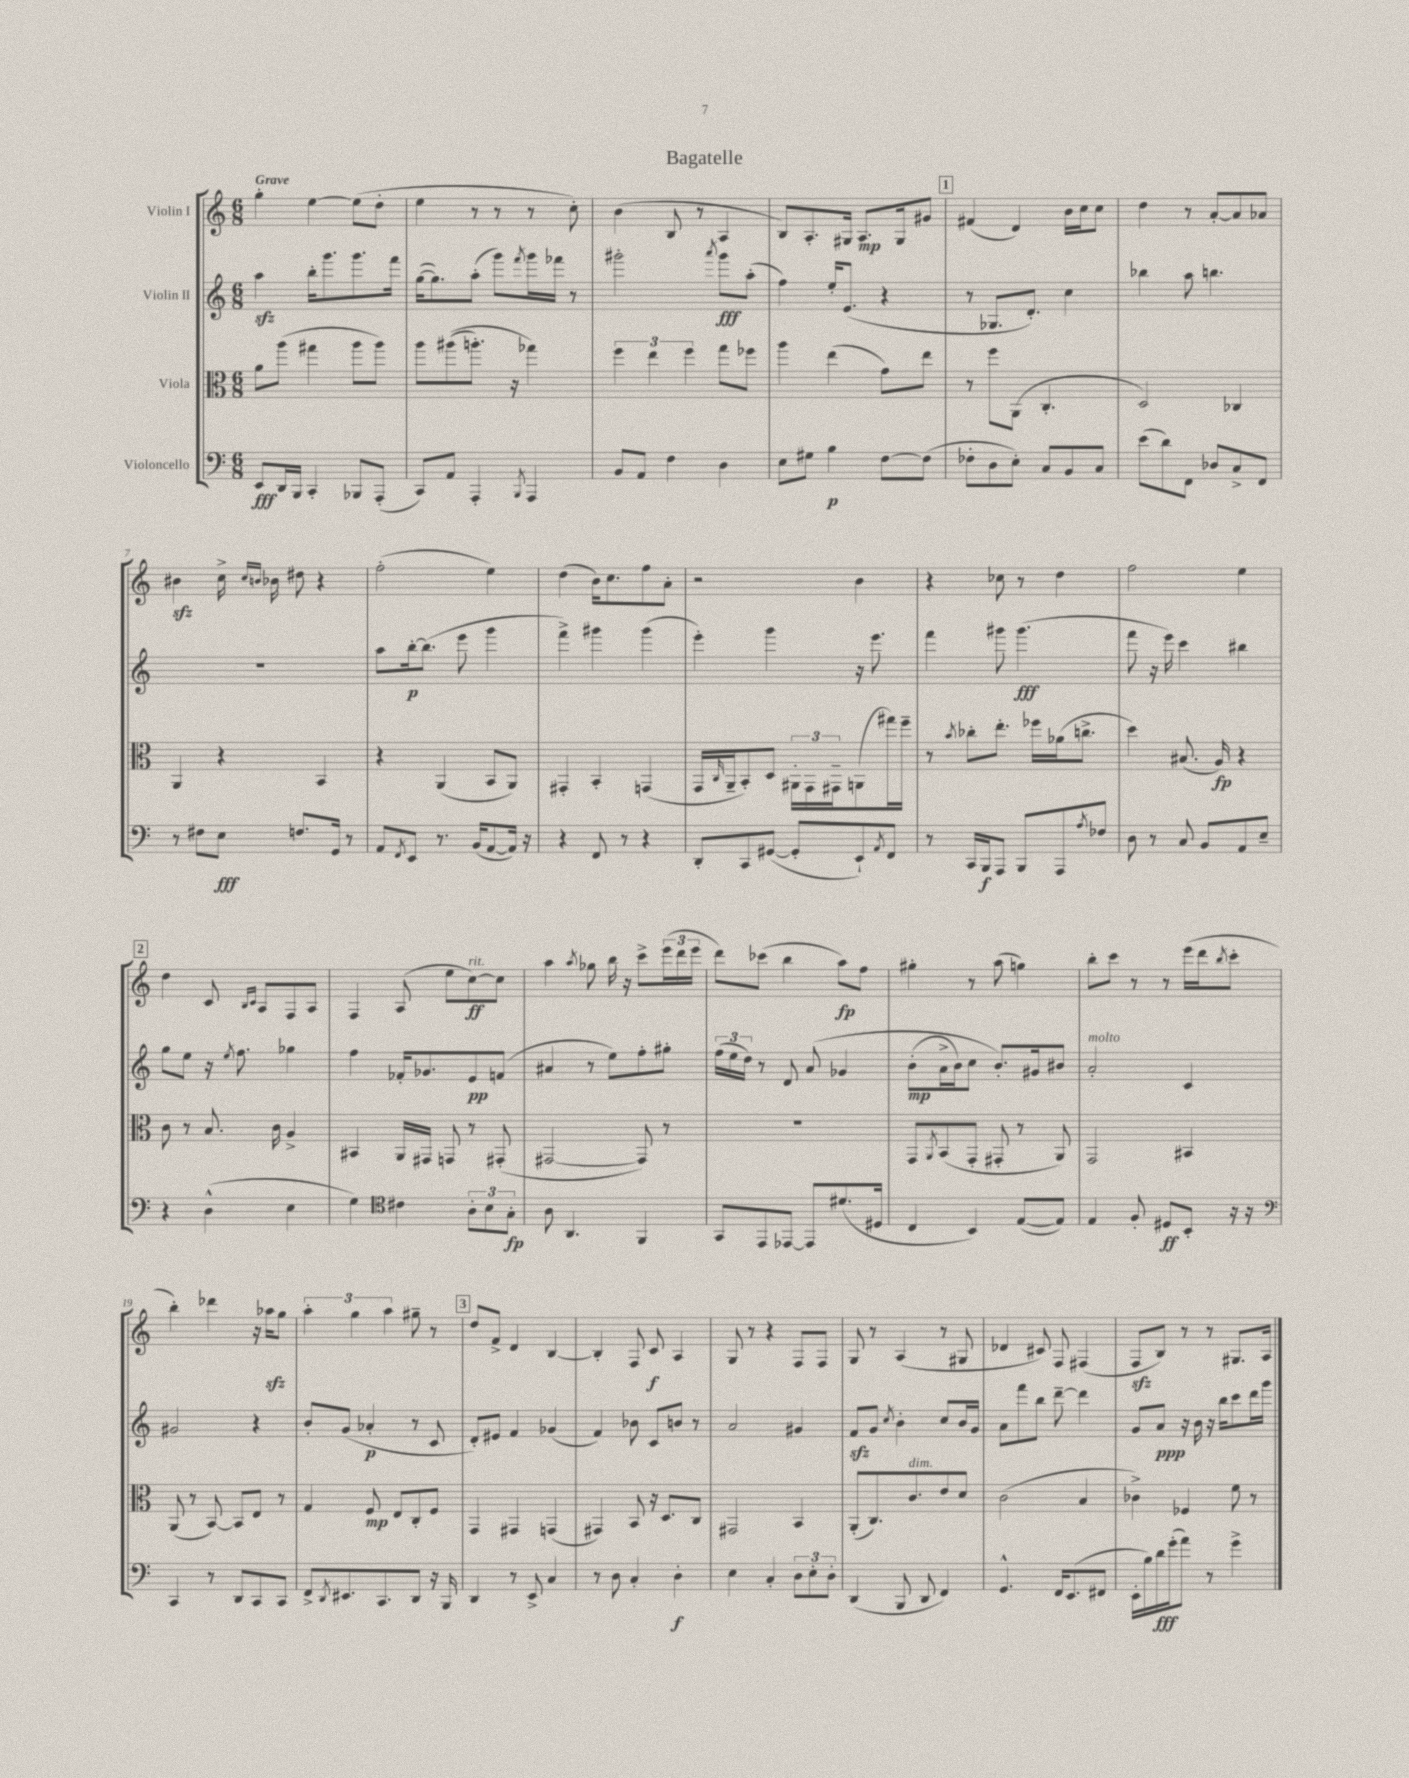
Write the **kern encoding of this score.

**kern	**kern	**kern	**kern
*staff4	*staff3	*staff2	*staff1
*clefF4	*clefC3	*clefG2	*clefG2
*k[]	*k[]	*k[]	*k[]
*M6/8	*M6/8	*M6/8	*M6/8
8EE/L	8a\L	4aa\	4gg'\
16DD/L	(8aa\J	.	.
16BBB/JJ	.	.	.
4CC'/	4gg#\	16bb'\LK	[4ee\
.	.	8.ggg\	.
8BBB-/L	8aa\L	8.ggg\	(8ee\]L
(8AAA'/J	8aa\J)	.	8dd'\J
.	.	16fff\Jk	.
=	=	=	=
8CC/L)	8aa\L	([16gg\LK	4ee\
.	.	8.gg\])	.
8AA/J	&((8aa#\	.	.
4AAA'/	8.aa'\J)	(8aa'\J	8r
.	.	8ggg\L)	8r
.	16r	.	.
8qBBB/	.	8qfff/	.
4AAA/	4gg-\&)	16ggg\L	8r
.	.	16fff-\JJ	.
.	.	8r	8cc'\)
=	=	=	=
8BB/L	6ff\	2ggg#'\	(4b\
8AA/J	.	.	.
.	6ee\	.	.
4F\	.	.	8B/
.	6ff\	.	.
.	.	.	8r
.	.	8qaaa/	.
4D\	8gg\L	8ggg#\L	4A/
.	8ff-\J	(8aa'\J	.
=	=	=	=
8E\L	4aa\	4ff\)	8B/L)
8G#\J	.	.	8.A'/
4B\	(4ee\	16ee'/LK	.
.	.	(8.e/J	16G#/Jk
.	.	.	8.A/L
[8F\L	8g\L)	4r	.
.	.	.	16G#/k
(8F\]J	8ee\J	.	8g#/J
=	=	=	=
8F-'\L	8r	8r	(4f#/
8D\	8ff\L	8.G-/L	.
8E'\J)	(8AA\J	.	4d/)
.	.	8.d'/J)	.
8C/L	4.C'/	.	.
8BB/	.	4cc\	16b\LL
.	.	.	16cc\J
8C/J	.	.	8cc\J
=	=	=	=
(8e\L	2D/)	4bb-\	4dd\
8d\)	.	.	.
8FF\J	.	8aa\	8r
8D-/L	.	4.bb\	[8a'/L
8C^/	4C-/	.	8a/]
8FF/J	.	.	8a-/J
=	=	=	=
8r	4AA/	2.r	4b#\
8F#\L	.	.	.
8E\J	4r	.	16cc^\
.	.	.	16qqcc/LL
.	.	.	16qqb/JJ
.	.	.	16b-\
8.F/L	.	.	8dd#\
.	4BB/	.	4r
16GG/Jk	.	.	.
8r	.	.	.
=	=	=	=
8AA/L	4r	8aa\L	(2ff'\
8qFF/	.	.	.
8EE/J	.	[16bb'\k	.
.	.	(8.bb\]J	.
8.r	(4AA/	.	.
.	.	8eee\	.
(16BB/LK	.	.	.
[8AA/	8BB/L	4ggg\	4ee\)
16AA/]Jk)	8AA/J)	.	.
16r	.	.	.
=	=	=	=
4r	4GG#'/	4fff^\)	(4dd\
8FF/	4BB'/	4ggg#\	16b\LK)
.	.	.	8.cc\
8r	.	.	.
4r	(4GG/	(4ggg#\	8ff\
.	.	.	8a'\J
=	=	=	=
8DD'/L	16GG/LL	4eee'\)	2r
.	16qqC/	.	.
.	16AA~/J	.	.
8CC/	8BB'/)	.	.
([8GG#/J	8D/J	4ggg\	.
8GG#'/]L	24AA#'\LL	.	.
.	24GG\	.	.
.	24GG#~\J	.	.
8EE`/)	(8AA\	16r	4b\
.	.	8.eee\	.
8qAA/	.	.	.
8FF/J	16gg#\L)	.	.
.	16ff~\JJ	.	.
=	=	=	=
8r	8r	4fff\	4r
.	8qb/	.	.
16CC/LL	8cc-'\L	.	.
16BBB/J	.	.	.
8AAA/J	8.ee'\J	8ggg#\	8cc-\
8BBB/L	.	(4.ggg#\	8r
.	16ff-\LL	.	.
8AAA/	(16a-\J	.	4dd\
.	8.cc^\J	.	.
8qA/	.	.	.
8F-/J	.	.	.
=	=	=	=
8D\	4dd\)	8fff\	2ff\
8r	.	16r	.
.	.	16eee\)	.
8C/	(8.B#/	4ccc\	.
8BB/L	.	.	.
.	16A/)	.	.
8AA/	4r	4bb#\	4ee\
8E~/J	.	.	.
=	=	=	=
4r	8c\	8gg\L	4dd\
.	8r	8ee\J	.
(4D^^\	8.B/	16r	8c/
.	.	8qee/	.
.	.	8.ff\	.
.	.	.	16qqB/LL
.	.	.	16qqc/JJ
.	.	.	8A/L
.	16c\	.	.
4E\	4A^/	4gg-\	8F/
.	.	.	8A/J
=	=	=	=
4G\)	4BB#/	4ff\	4F/
*clefC4	*	*	*
4c#\	16AA/LL	16f-'/LK	(8A/
.	16GG#/JJ	8.g-/	.
.	8GG/	.	8ee\L
12A'\L	8r	8e/	[8cc\)
12B\	.	.	.
.	(8GG#'/	(8f/J	8cc\]J
12G'\J	.	.	.
=	=	=	=
8A\	[2GG#/	4a#/	4aa\
4.AA/	.	.	.
.	.	.	8qaa/
.	.	8r	8gg-\
.	.	8ee\L)	16bb\
.	.	.	16r
4FF/	8GG#/])	8ff'\	8ccc^\L
.	8r	8gg#'\J	(24eee\L
.	.	.	24ddd\
.	.	.	24eee\JJ
=	=	=	=
8GG/L	2.r	(24ff\LL	8ddd\L)
.	.	24ee\	.
.	.	24dd\JJ)	.
8EE/	.	8r	(8ccc-\J
[8EE-/J	.	8d/	4bb\
8EE-/]L	.	&(8a/	.
(8.d#/	.	4g-/	8aa\L)
.	.	.	8ff\J
16D#/Jk	.	.	.
=	=	=	=
4C/	8GG/L	(8b'\L	4gg#'\
.	8qAA/	.	.
.	(8BB/	16a^\L	.
.	.	16b\J)	.
4BB/)	8GG'/J	8cc\J	8r
.	8GG#'/	8.b'/L&)	(8aa\
([8E/L	8r	.	4gg\)
.	.	16g#/k	.
8E/]J)	8AA/)	8b#/J	.
=	=	=	=
4E/	2GG/	2a'/	8bb'\L
.	.	.	8ccc\J
8F'/	.	.	8r
8D#/L	.	.	8r
8BB'/J	4BB#/	4c/	(16eee\LL
.	.	.	16ddd\J
.	.	.	8qbb/
16r	.	.	8ccc'\J
16r	.	.	.
=	=	=	=
*clefF4	*	*	*
4CC/	(8AA/	2g#/	4bb'\)
.	8r	.	.
8r	[8BB/)	.	4ddd-\
8DD/L	8BB/]L	.	.
8CC/	8E/J	4r	16r
.	.	.	16aa-\LK
8CC/J	8r	.	8gg\J
=	=	=	=
8FF^/L	4G/	8b'/L	6aa'\
8qDD/	.	.	.
8.EE#/	.	(8g/J	.
.	.	.	6gg\
.	8F/	4a-'/	.
8.CC/	.	.	.
.	.	.	6aa\
.	8E/L	.	.
8DD/J	8C'/	8r	8gg#~\
16r	8F/J	8c/	8r
16BBB/	.	.	.
=	=	=	=
4DD/	4GG/	8d'/L)	8dd/L
.	.	8e#/J	8f^/J
8r	4GG#/	4f/	4d/
8EE^/	.	.	.
4C/	(4GG/	(4g-/	[4B/
=	=	=	=
8r	4GG#/)	4f/)	4B'/]
8D\	.	.	.
4C'/	8BB/	8b-\	8F/
.	16r	8c/L	8c/
.	8.D/L	.	.
4D'\	.	8b/J	4A/
.	8C/J	8r	.
=	=	=	=
4E\	2GG#/	2a/	8G/
.	.	.	8r
4C'/	.	.	4r
12D\L	4BB/	4g#/	8F/L
12E'\	.	.	.
.	.	.	8F/J
12D'\J	.	.	.
=	=	=	=
(4DD/	(8AA'/L	8f/L	8G/
.	8.C/)	8g/J	8r
.	.	8qcc/	.
8BBB/	.	4b'\	(4A/
.	8.c/	.	.
8DD/	.	.	.
4FF/)	8e/	8cc/L	8r
.	8d/J	16b/L	8G#/
.	.	16g/JJ	.
=	=	=	=
4.GG^^/	(2c\	8a\L	4d-/
.	.	8fff\	.
.	.	8bb\J	8c#/)
16FF/LK	.	[8ddd~\	8F/
(8.EE/	.	.	.
.	4B/	4ddd\]	(4F#/
8FF#/J	.	.	.
=	=	=	=
16EE'\LL	4c-^\)	8g/L	8F/L
16B\)	.	.	.
16d\	.	8a/J	8B/J)
(16g'\J	.	.	.
8a\J)	4F-/	16r	8r
.	.	16b\	.
8r	.	16r	8r
.	.	16bb\LK	.
4g^\	8f\	8ccc\	8.G#/L
.	8r	16ddd\L	.
.	.	16ggg\JJ	16A/Jk
==	==	==	==
*-	*-	*-	*-
